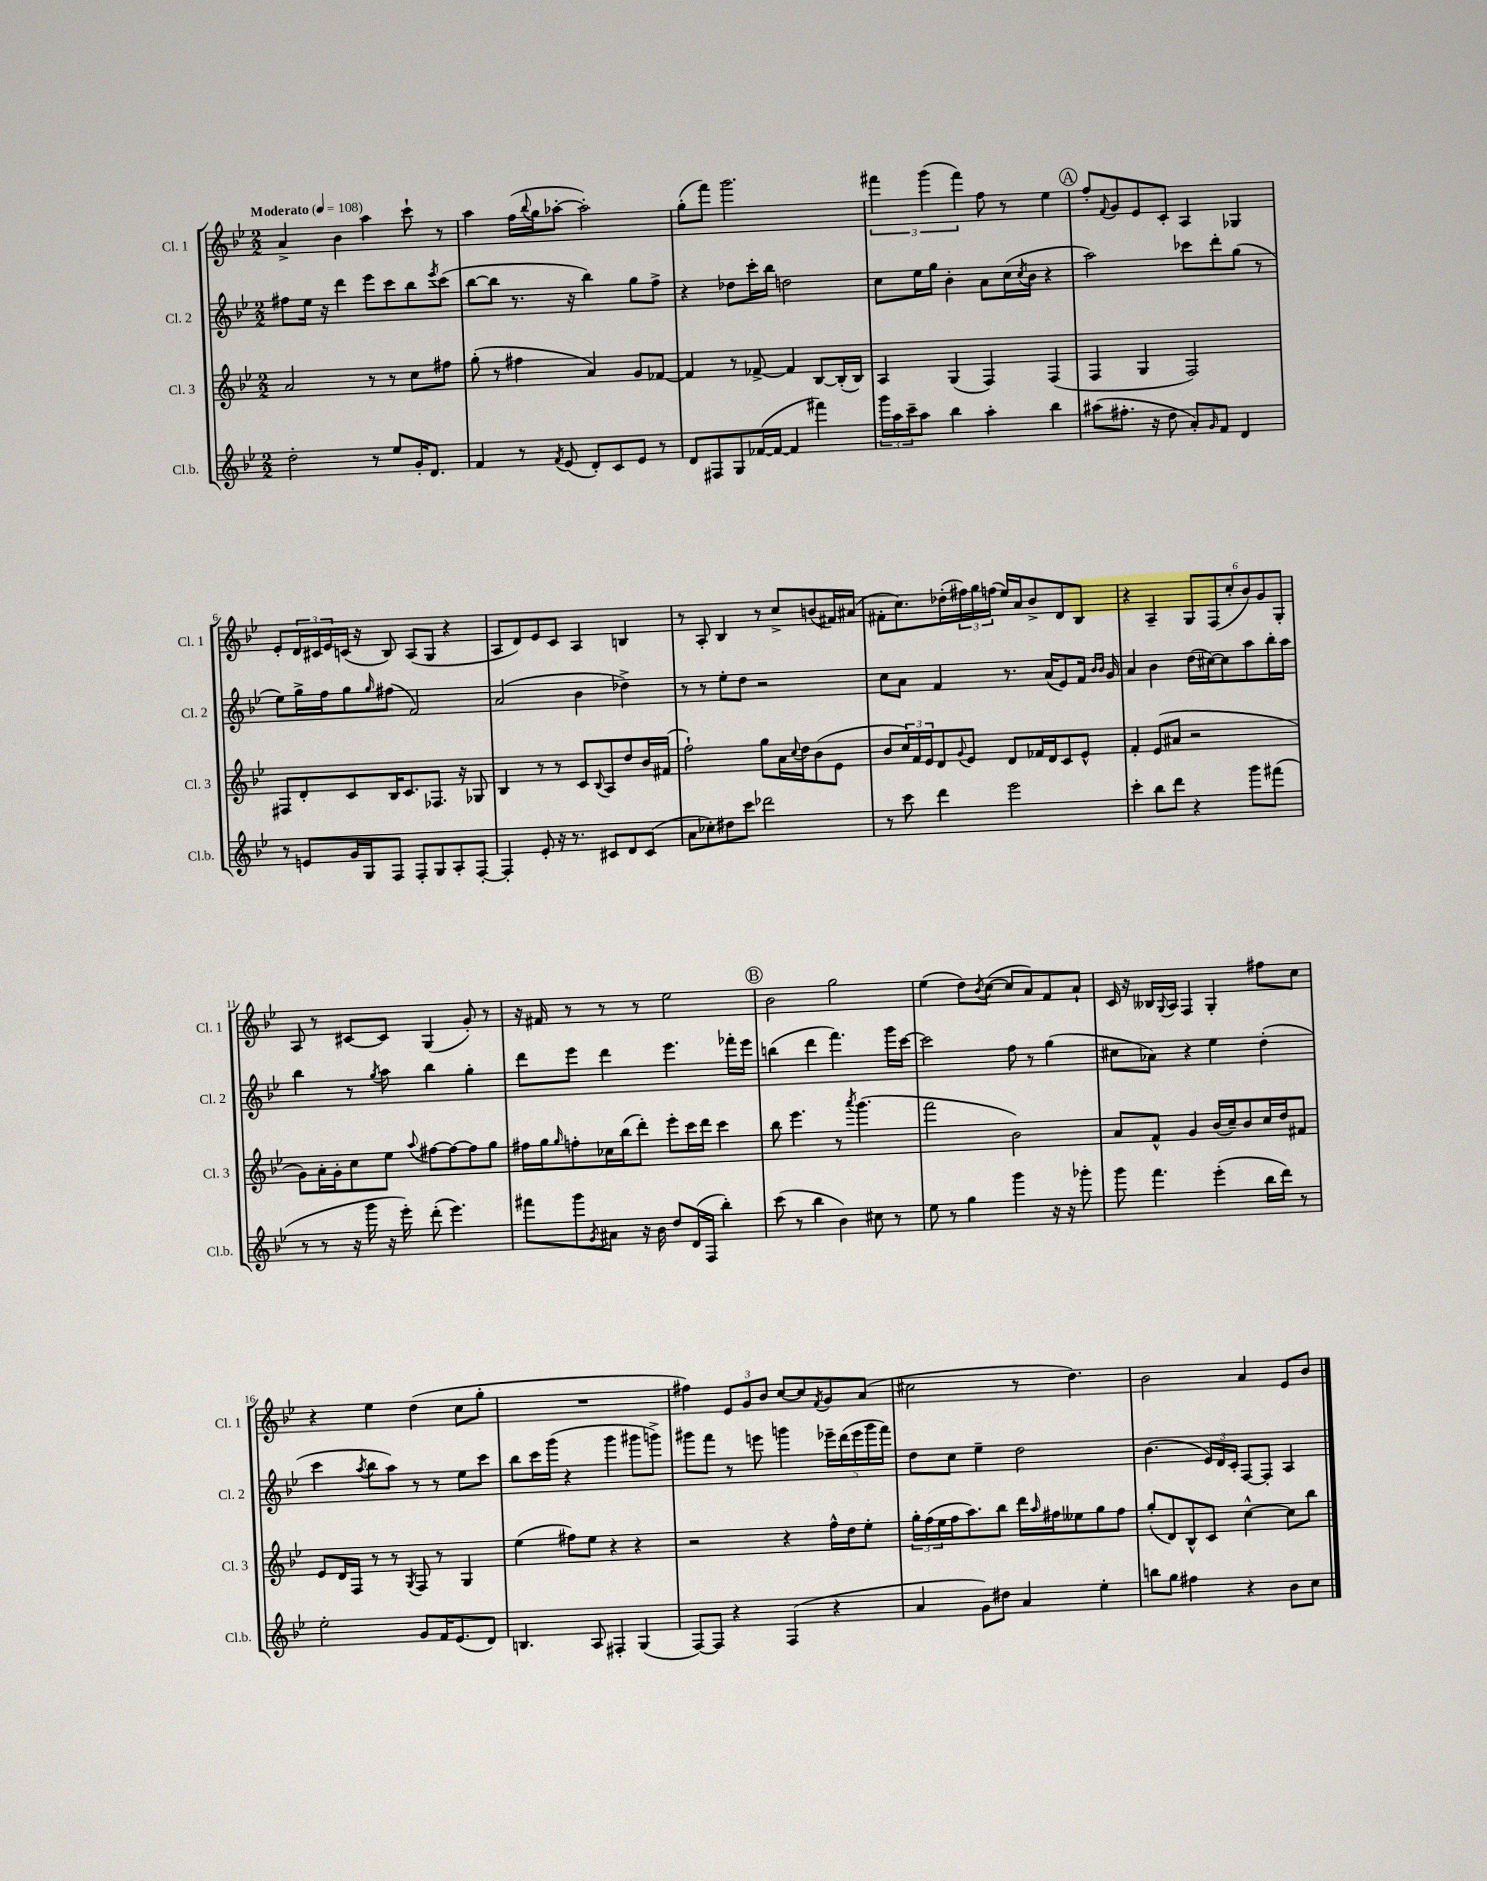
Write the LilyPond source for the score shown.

<<
\new StaffGroup <<
\new Staff = "s0" \with { instrumentName = "Cl. 1" shortInstrumentName = "Cl. 1" } {
    \clef treble \key bes \major \numericTimeSignature \time 2/2 \tempo "Moderato" 4 = 108
    a'4-> bes'4 a''4 c'''8-! r8 |
    a''4 f''16( \appoggiatura { bes''8 } g''16 aes''8~-. aes''2-.) |
    g''8-.( f'''8) g'''2. |
    \tuplet 3/2 { fis'''4 g'''4( fis'''4) } f''8 r8 ees''4 |
    \mark \markup { \circle "A" } f''8-. \appoggiatura { f'8 } g'8 ees'8 c'8-. a4 ges4 |
    ees'8-. \tuplet 3/2 { d'16 cis'16 ees'16 } c'16( r16 bes8) a8( g8 r4 |
    a8 d'8) ees'8 c'8 a4 b4 |
    r8 a8-. bes4 r8 c''8-> b'8( fis'16) ais'16( |
    fis'8-. c''8.) des''16-.( \tuplet 3/2 { fis''16) g''16 f''16( } ees''16) a'16 bes'8-> d'8 bes8 |
    r4 a4-- \tuplet 6/4 { g8 f8( c''8-. bes'8) g'8 g8-. } |
    a8 r8 cis'8~ cis'8 g4( g'8-.) r8 |
    r16 fis'16 r8 r8 r8 ees''2 |
    \mark \markup { \circle "B" } bes'2 g''2 |
    ees''4( d''8) \acciaccatura { bes'8 } c''8~( c''8 a'8) f'8 a'8-! |
    c'16 r16 beses16 \appoggiatura { g8 } a16 f4 g4-. fis''8 c''8 |
    r4 ees''4 d''4( c''8 g''8-. |
    R1 |
    fis''4) \tuplet 3/2 { ees'8 g'8 bes'8 } c''8~ c''8 \acciaccatura { f'8 } g'8 a'8( |
    cis''2 r8 d''4.) |
    bes'2 a'4 ees'8 bes'8 \bar "|." |
}
\new Staff = "s1" \with { instrumentName = "Cl. 2" shortInstrumentName = "Cl. 2" } {
    \clef treble \key bes \major \numericTimeSignature \time 2/2
    fis''8 ees''16 r16 d'''4 ees'''8 c'''8 bes''8 \acciaccatura { ees'''8 } c'''8( |
    bes''8~ bes''8 r8. r16 bes''4) g''8 f''8-> |
    r4 des''8 c'''16-. bes''16 d''2 |
    c''8 ees''16 g''16 bes'4-. a'8 c''16( \acciaccatura { c''8 } bes'16 r4 |
    \mark \markup { \circle "A" } a''2) ces'''8 d'''8-. g''8( r8 |
    ees''8) g''16-> f''16 g''8 \grace { g''16 } fis''8( f'2) |
    a'2( bes'4 des''4->) |
    r8 r8 ees''8-. d''8 r2 |
    c''8 a'8 f'4 r8. a'16( ees'8) f'16 \grace { bes'16 bes'16 } g'16 |
    a'4 bes'4 d''16( cis''16~) cis''8 a''8 bes''16-. a''16 |
    bes''4 r8 \acciaccatura { g''8 } a''8 bes''4 g''4-. |
    d'''8 ees'''8 d'''4 ees'''4. fes'''16-. ees'''16 |
    \mark \markup { \circle "B" } b''4( d'''4 f'''4.) g'''16 c'''16~ |
    c'''2 f''8 r8 g''4( |
    cis''8 aes'8) r4 ees''4 d''4-.( |
    c'''4 \acciaccatura { a''8 } bes''8 a''8) r8 r8 ees''8 c'''8 |
    bes''8 c'''16 g'''16( r4 g'''4 gis'''8 g'''8->) |
    gis'''8 f'''8 r8 e'''8 g'''4 \tuplet 5/4 { ees'''16-- d'''16( ees'''16 g'''16 f'''16) } |
    d''8 c''8 ees''4-- d''2 |
    bes'4.( \tuplet 3/2 { ees'16) d'16 c'16-. } f8~ f8-. a4 \bar "|." |
}
\new Staff = "s2" \with { instrumentName = "Cl. 3" shortInstrumentName = "Cl. 3" } {
    \clef treble \key bes \major \numericTimeSignature \time 2/2
    a'2 r8 r8 c''8 fis''8 |
    g''8-.( r8 fis''4 a'4) g'8 fes'8~ |
    fes'4 r8 fes'8~-> fes'4 bes8~ bes16-.( bes16) |
    a4 g4( f4) f4( |
    \mark \markup { \circle "A" } f4 g4 f2) |
    fis8 d'8-. c'8 bes16 c'8. fes8. r16 ges8 |
    bes4 r8 r8 c'8 \appoggiatura { bes8 } a8 d''8 bes'16 fis'16( |
    f''2-!) g''8 a'16 \appoggiatura { c''8 } d''16 bes'8( ees'8 |
    bes'8 \tuplet 3/2 { c''16) f'16 ees'16 } d'8 \appoggiatura { g'8 } ees'8 d'8 fes'16 d'16 c'8 ees'8-^ |
    f'4-. ees'8( ais'8 r2 |
    g'8) a'16-. g'16-. c''8 ees''8 \appoggiatura { a''8 } fis''8~ fis''8~ fis''8 g''8 |
    fis''16 g''16 \grace { g''16 } f''8-. ces''16 bes''16( d'''8-.) ees'''8-. c'''16 d'''16 c'''4 |
    \mark \markup { \circle "B" } bes''8 ees'''4. r8 \acciaccatura { a'''8 } g'''4.( |
    f'''2 bes'2) |
    a'8 f'8-^ g'4 bes'16( c''16--) bes'8 c''16 d''16 fis'8 |
    ees'8 d'16 f16 r8 r8 \acciaccatura { g8 } f8 r8 g4 |
    ees''4( fis''8) ees''8 r4 r4 |
    r2 r4 f''16-^ d''16 ees''8-. |
    \tuplet 3/2 { g''16-. f''16( ees''16 } f''16 a''8.) bes''8 d'''16 \grace { a''16 } fis''16 eeses''8 g''8 fis''8 |
    g''8-.( d'8) bes8-^ c'8 c''4~-^ c''8 bes''8 \bar "|." |
}
\new Staff = "s3" \with { instrumentName = "Cl.b." shortInstrumentName = "Cl.b." } {
    \clef treble \key bes \major \numericTimeSignature \time 2/2
    d''2-. r8 ees''8 g'16-. d'8. |
    f'4 r8 \acciaccatura { f'8 } ees'8( d'8-.) c'8 ees'8 r8 |
    d'8 fis8 g8 fes'16~( fes'16~ fes'4 fis'''4) |
    \tuplet 3/2 { g'''16 a''16 c'''16-- } a''8 bes''4 a''4-. bes''4 |
    \mark \markup { \circle "A" } ais''8( fis''8.-. r16 d''8 a'8-.) \grace { g'16 } f'8 d'4 |
    r8 e'8 g'16 g16 f8 f8-. g8 a8-. f8~-. |
    f4-. ees'8-. r16 r8. cis'8 d'8 cis'8( |
    a'8 ces''8-.) dis''8 c'''8 des'''2 |
    r8 c'''8 d'''4 ees'''2 |
    c'''4-. bes''8 d'''8 r4 g'''8 fis'''8( |
    r8 r8 r16 g'''16 r16 ees'''16-.) d'''8-.( ees'''4.) |
    fis'''8 g'''8 \acciaccatura { g'8 } ais'8 r16 bes'16 d''8 d'16( f16 bes''4-.) |
    \mark \markup { \circle "B" } c'''8( r8 bes''4 bes'4) cis''8 r8 |
    ees''8 r8 g''4 g'''4 r16 r16 ges'''8-. |
    g'''8 f'''4. ees'''4-.( bes''16 d'''16) r8 |
    ees''2-. g'8 f'16 ees'8.( d'8) |
    b4. a8 fis4-. g4( |
    f8~) f8 r4 f4( r4 |
    a'4 g'8) dis''8 a'4 ees''4-. |
    b''8 g''8 fis''4 r4 bes'8 c''8 \bar "|." |
}
>>
>>
